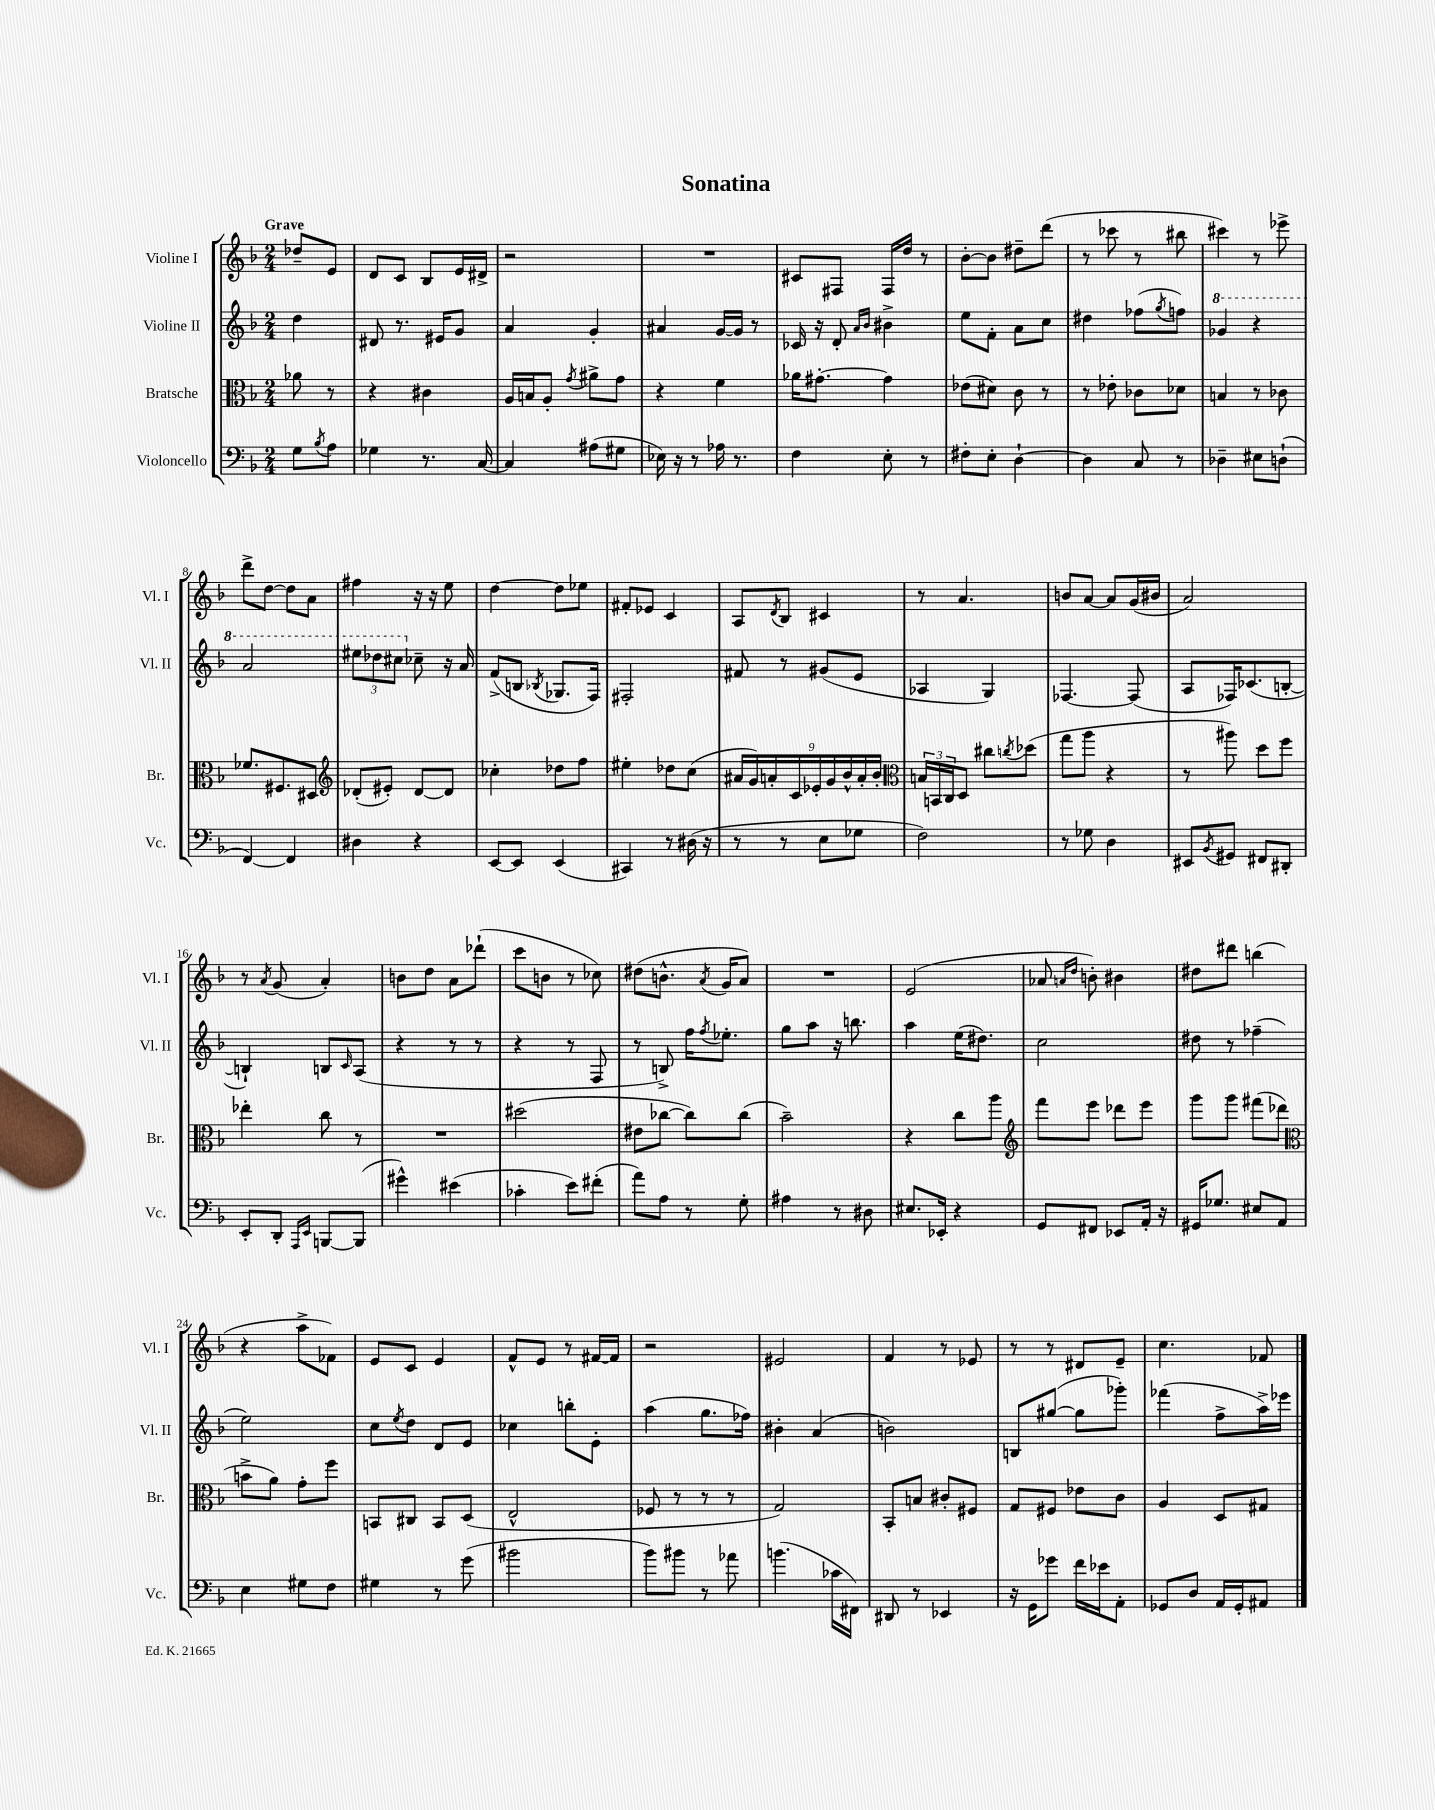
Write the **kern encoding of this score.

**kern	**kern	**kern	**kern
*staff4	*staff3	*staff2	*staff1
*clefF4	*clefC3	*clefG2	*clefG2
*k[b-]	*k[b-]	*k[b-]	*k[b-]
*M2/4	*M2/4	*M2/4	*M2/4
8G	8a-	4dd	8dd-~
8qB-	.	.	.
8A	8r	.	8e
=	=	=	=
4G-	4r	8d#	8d
.	.	8.r	8c
8.r	4c#	.	8B-
.	.	16e#	.
.	.	8g	16e
[16C	.	.	16d#^
=	=	=	=
4C]	16A	4a	2r
.	16B	.	.
.	8A'	.	.
.	8qg	.	.
(8A#	8a#^	4g'	.
8G#	8g	.	.
=	=	=	=
16E-)	4r	4a#	2r
16r	.	.	.
8r	.	.	.
16A-	4f	[16g	.
8.r	.	16g]	.
.	.	8r	.
=	=	=	=
4F	16a-	16c-	8c#
.	[8.g#'	16r	.
.	.	8d'	8F#
.	.	16qqa	.
.	.	16qqb-	.
8E'	4g#]	4b#^	16F#
.	.	.	16dd
8r	.	.	8r
=	=	=	=
8F#'	(8e-	8ee	[8b-'
8E'	8d#)	8f'	8b-]
[4D`	8c	8a	8dd#~
.	8r	8cc	(8ddd
=	=	=	=
4D]	8r	4dd#	8r
.	8e-'	.	8ccc-
8C	8c-	(8ff-	8r
.	.	8qgg	.
8r	8d-	8ff)	8bb#
=	=	=	=
4D-~	4B	4gg-	4ccc#)
8E#	8r	4r	8r
(8D`	8c-	.	8eee-^
=	=	=	=
[4FF)	8.f-	2aa	8ddd^
.	.	.	[8dd
.	8.F#	.	.
4FF]	.	.	8dd]
.	8D#	.	8a
=	=	=	=
*	*clefG2	*	*
4D#	(8d-'	12eee#	4ff#
.	.	12ddd-	.
.	8e#')	.	.
.	.	12ccc#	.
4r	[8d-	8cc-~	16r
.	.	.	16r
.	8d-]	16r	8ee
.	.	16a	.
=	=	=	=
[8EE	4cc-'	(8f^	[4dd
8EE]	.	8B	.
.	.	8qB-	.
(4EE	8dd-	8.G-	8dd]
.	8ff	.	8ee-
.	.	16F)	.
=	=	=	=
4CC#)	4ee#'	2F#'	8f#'
.	.	.	8e-
8r	8dd-	.	4c
(16D#	(8cc	.	.
16r	.	.	.
=	=	=	=
8r	18a#	8f#	8A
.	18g)	.	.
.	18a'	.	.
.	.	.	8qd
8r	.	8r	8B-
.	18c	.	.
.	18e-'	.	.
8E	.	(8g#	4c#
.	18g	.	.
.	18b-^^	.	.
8G-	.	8e	.
.	18a'	.	.
.	18b-'	.	.
=	=	=	=
*	*clefC3	*	*
2F)	24B	4A-	8r
.	24BB	.	.
.	24C	.	.
.	8D	.	4.a
.	8cc#	4G)	.
.	8qcc	.	.
.	(8dd-	.	.
=	=	=	=
8r	8gg	[4.F-	8b
8G-	8aa	.	[8a
4D	4r	.	8a]
.	.	(8F-]	(16g
.	.	.	16b#
=	=	=	=
8EE#	8r	8A	2a)
8qBB-	.	.	.
8GG#	8aa#)	16F-)	.
.	.	(8.c-	.
8FF#	8dd	.	.
8DD#'	8ff	[8B'	.
=	=	=	=
8EE'	4ee-'	4B`])	8r
.	.	.	8qa
8DD'	.	.	(8g
16qqAAA	.	.	.
16qqEE	.	.	.
[8BBB	8cc	8B	4a')
.	.	16qqc	.
(8BBB]	8r	(8A	.
=	=	=	=
4g#^^)	2r	4r	8b
.	.	.	8dd
(4e#	.	8r	8a
.	.	8r	(8ddd-`
=	=	=	=
4c-'	(2dd#	4r	8ccc
.	.	.	8b
8e)	.	8r	8r
(8f#'	.	8F	8cc-)
=	=	=	=
8a)	8e#	8r	(8dd#
8A	[8cc-	8B^)	8.b^^
8r	8cc-])	16ff	.
.	.	8qff	8qa
.	.	8.ee-'	16g
8G'	(8cc-	.	8a)
=	=	=	=
4A#	2b-~)	8gg	2r
.	.	8aa	.
8r	.	16r	.
.	.	8.bb	.
8D#	.	.	.
=	=	=	=
8.E#	4r	4aa	(2e
16EE-'	.	.	.
4r	8cc	(16ee	.
.	.	8.dd#)	.
.	8aa	.	.
=	=	=	=
*	*clefG2	*	*
8GG	8fff	2cc	8a-
.	.	.	16qqa
.	.	.	16qqdd
8FF#	8eee	.	8b')
8EE-	8ddd-	.	4b#
16AA'	8eee	.	.
16r	.	.	.
=	=	=	=
16GG#	8ggg	8dd#	8dd#
8.G-	.	.	.
.	8ggg	8r	8ddd#
8E#	(8fff#	(4ff-~	(4bb
8AA	8ddd-	.	.
=	=	=	=
*	*clefC3	*	*
4E	8b^	2ee)	4r
.	8a)	.	.
8G#	8g'	.	8aa^
8F	8ff	.	8f-)
=	=	=	=
4G#	8BB	8cc	8e
.	.	8qee	.
.	8C#	8dd	8c
8r	8BB	8d	4e
(8g	(8D	8e	.
=	=	=	=
2b#	2E^^	4cc-	8f^^
.	.	.	8e
.	.	8bb'	8r
.	.	8e'	[16f#
.	.	.	16f#]
=	=	=	=
8b-)	8F-	(4aa	2r
8b#	8r	.	.
8r	8r	8.gg	.
8a-	8r	.	.
.	.	16ff-)	.
=	=	=	=
(4.b	2G)	4b#'	2e#
.	.	(4a	.
16c-	.	.	.
16FF#)	.	.	.
=	=	=	=
8DD#	8BB-'	2b)	4f
8r	8B	.	.
4EE-	8c#'	.	8r
.	8F#	.	8e-
=	=	=	=
16r	8G	8B	8r
16GG	.	.	.
8g-	8F#	([8gg#	8r
16f	8e-	8gg#]	8d#
16e-	.	.	.
8AA'	8c	8ggg-')	8e~
=	=	=	=
8GG-	4A	(4fff-	4.cc
8D	.	.	.
16AA	8D	8ff^	.
16GG-'	.	.	.
8AA#	8G#	16aa^)	8f-
.	.	16eee-	.
==	==	==	==
*-	*-	*-	*-
